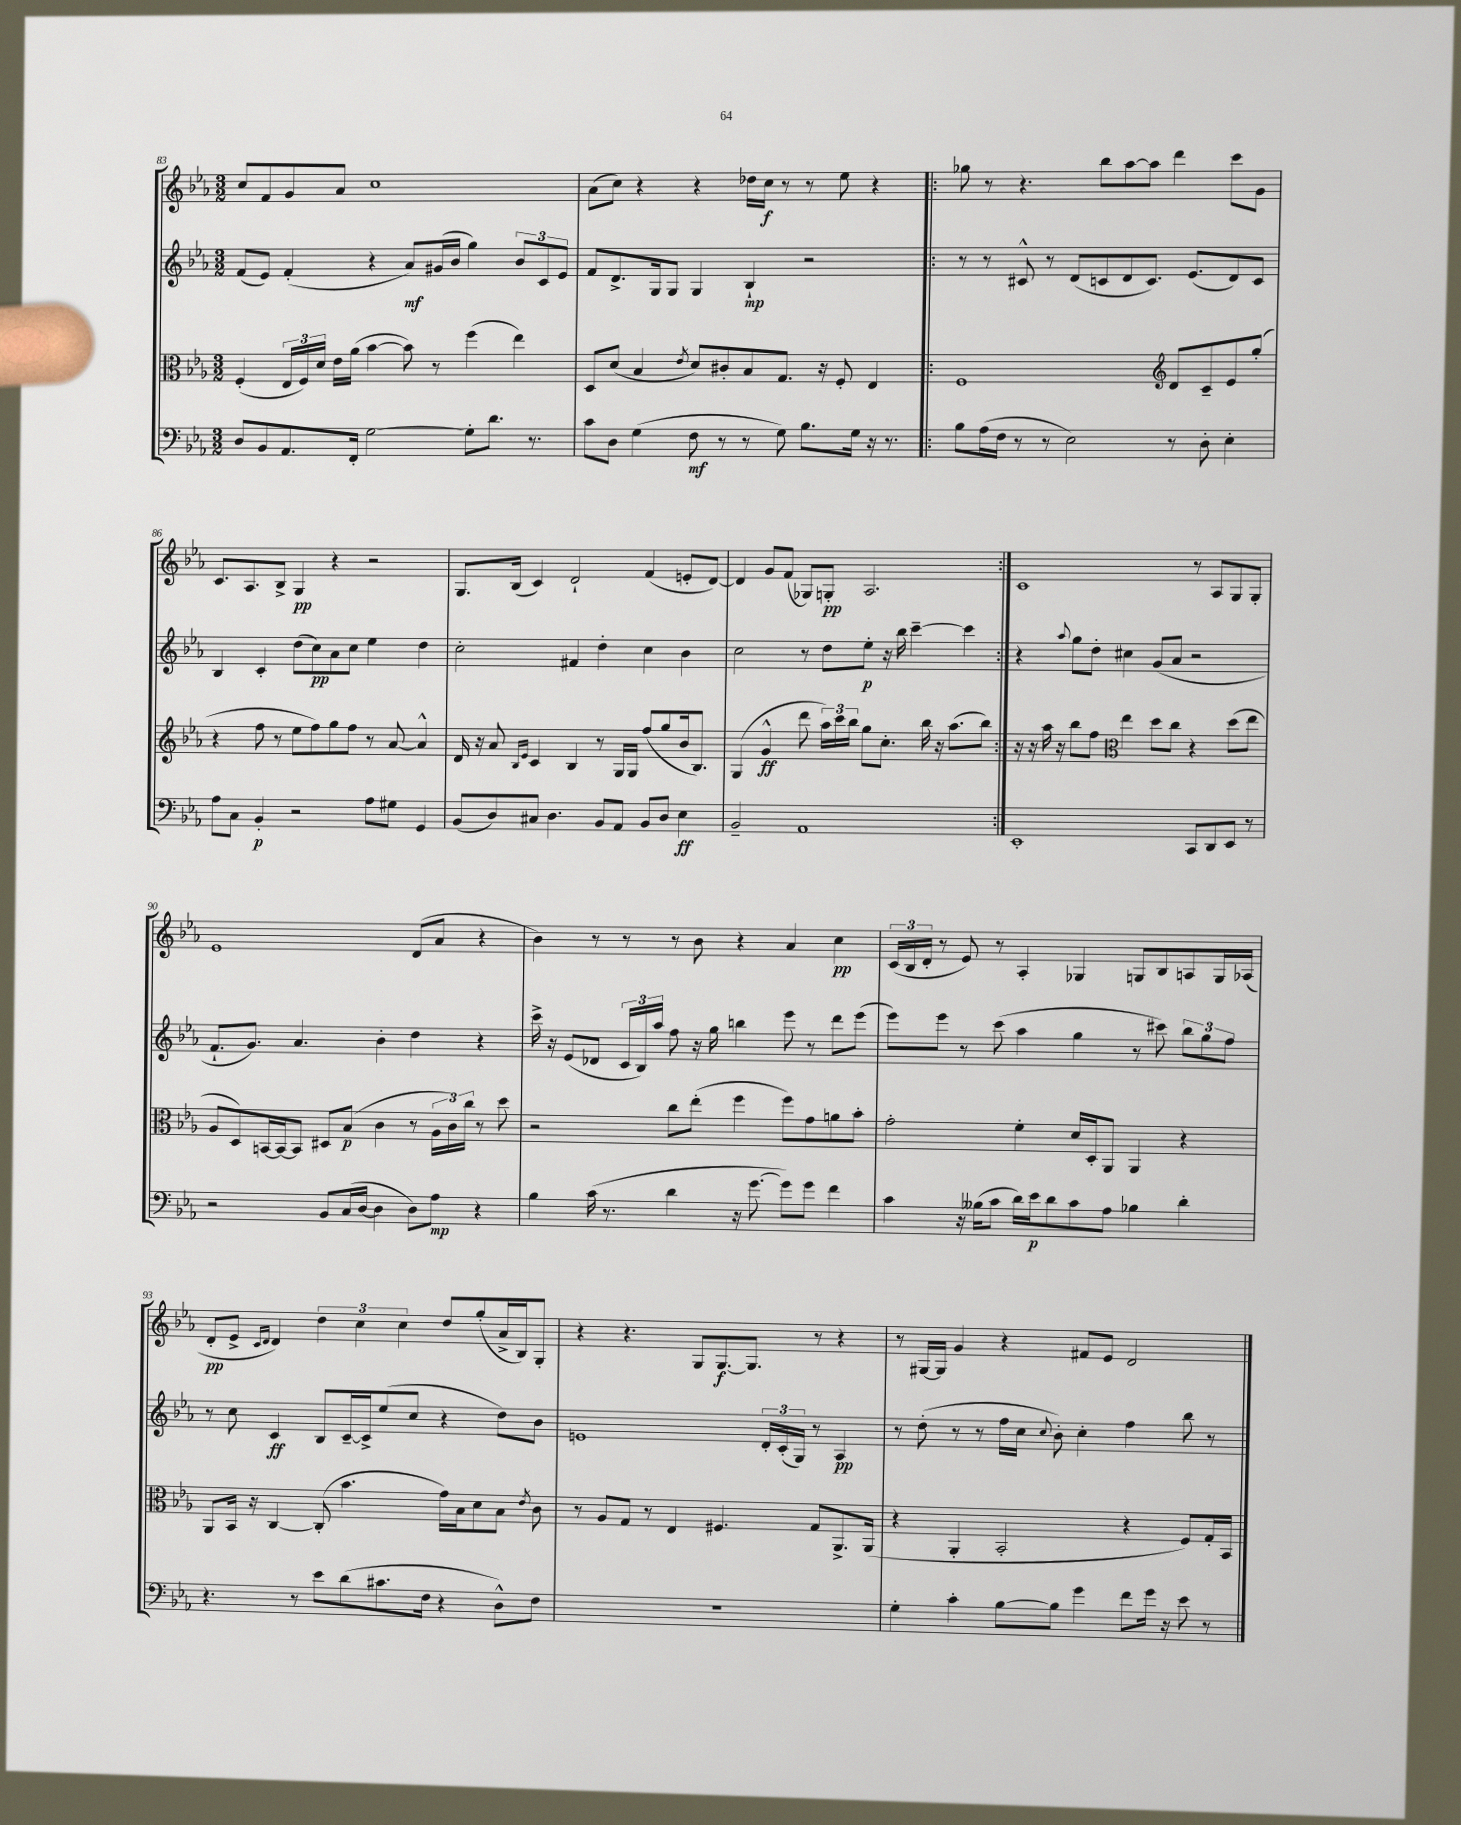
<<
\new StaffGroup <<
\new Staff = "s0" {
    \clef treble \key ees \major \numericTimeSignature \time 3/2
    \autoBeamOff c''8[ f'8 g'8 aes'8] c''1 |
    aes'8[( c''8]) r4 r4 des''16[ c''16]\f r8 r8 ees''8 r4 |
    \repeat volta 2 { ges''8 r8 r4. bes''8[ aes''8~ aes''8] d'''4 c'''8[ g'8] |
    c'8.[ aes8. bes8]-> g4\pp r4 r2 |
    g8.[ bes16]( c'4) d'2-! f'4( e'8[-. d'8]~) |
    d'4 g'8[ f'8]( ges8[) g8]-.\pp aes2. | }
    c'1 r8 aes8[ g8 g8]-. |
    ees'1 d'8[( aes'8] r4 |
    bes'4) r8 r8 r8 bes'8 r4 aes'4 c''4\pp |
    \tuplet 3/2 { c'16[( bes16 d'16]-. } r8 ees'8) r8 aes4-. ges4 g8[ bes8 a8 g16 aes16]( |
    d'8[-.\pp ees'8]-> \grace { c'16[ d'16] } d'4) \tuplet 3/2 { d''4 c''4 c''4 } d''8[ g''8-.( aes'16-> bes16) g8]-. |
    r4 r4. g8[ g8.~\f g8.] r8 r4 |
    r8 gis16[~ gis16] g'4 r4 fis'8[ ees'8] d'2 \bar "|." |
}
\new Staff = "s1" {
    \clef treble \key ees \major \numericTimeSignature \time 3/2
    \autoBeamOff f'8[( ees'8]) f'4-.( r4 aes'8[\mf) gis'16( bes'16] g''4) \tuplet 3/2 { bes'8[ c'8 ees'8] } |
    f'8[ d'8.-> g16 g8] g4 bes4-!\mp r2 |
    \repeat volta 2 { r8 r8 cis'8-^ r8 d'8[( c'8 d'8 c'8.]) ees'8.[( d'8) c'8] |
    bes4 c'4-. d''8[( c''8\pp) aes'8 c''8] ees''4 d''4 |
    c''2-. fis'4 d''4-. c''4 bes'4 |
    c''2 r8 d''8[ ees''8]-.\p r16 bes''16 c'''4~-- c'''4 | }
    r4 \appoggiatura { aes''8 } g''8[ d''8]-. cis''4 g'8[( aes'8] r2 |
    f'8.[-! g'8.]) aes'4. bes'4-. d''4 r4 |
    c'''16-> r16 ees'8[( des'8] \tuplet 3/2 { c'16[ bes16) aes''16] } f''8 r16 g''16 b''4 ees'''8 r8 d'''8[ ees'''8]( |
    ees'''8[) ees'''8] r8 c'''8( aes''4 g''4 r8 cis'''8) \tuplet 3/2 { bes''8[ g''8 f''8] } |
    r8 c''8 c'4\ff bes8[ c'16~-- c'16-> ees''8( c''8] r4 d''8[) bes'8] |
    e'1 \tuplet 3/2 { d'16[-. c'16-.( g16]) } r8 aes4\pp |
    r8 d''8-.( r8 r8 f''16[ c''16] \appoggiatura { c''8 } bes'8-.) c''4-. f''4 bes''8 r8 \bar "|." |
}
\new Staff = "s2" {
    \clef alto \key ees \major \numericTimeSignature \time 3/2
    \autoBeamOff f4-.( \tuplet 3/2 { ees16[ f16) d'16] } ees'16[ aes'16]( bes'4~ bes'8) r8 f''4( ees''4) |
    d8[ d'8]( bes4 \acciaccatura { ees'8 } d'8[) cis'8-. bes8 g8.] r16 f8-. ees4 |
    \repeat volta 2 { f1 \clef treble d'8[ c'8-- ees'8 g''8]-.( |
    r4 f''8 r8 ees''8[ f''8) g''8 f''8] r8 aes'8~ aes'4-^ |
    d'16 r16 aes'8 \grace { bes16[ ees'16] } c'4 bes4 r8 g16[ g16] f''8[( g''8 bes'16 bes8.]) |
    g4( g'4-^\ff d'''8 \tuplet 3/2 { aes''16[) c'''16 bes''16] } g''8[ c''8.]-. bes''16 r16 aes''8.[( bes''8]) | }
    r16 r16 aes''16 r16 bes''8[ f''8] \clef alto ees''4 d''8[ c''8] r4 d''8[( ees''8] |
    aes8[ d8) b,16~ b,16~ b,8] dis8[ bes8]\p( c'4 r8 \tuplet 3/2 { aes16[ c'16) c''16] } r8 d''8 |
    r2 c''8[ ees''8]-.( f''4 f''8[) g'8 a'8 bes'8]-. |
    g'2-. f'4-. d'16[ d16-. aes,8] aes,4 r4 |
    aes,8[ bes,16] r16 c4~ c8-.( bes'4. g'16[) bes16 d'8 bes8] \acciaccatura { ees'8 } c'8 |
    r8 aes8[ g8] r8 ees4 fis4. g8[ aes,8.-> aes,16]( |
    r4 aes,4-. bes,2-. r4 f8[) g16-. bes,16] \bar "|." |
}
\new Staff = "s3" {
    \clef bass \key ees \major \numericTimeSignature \time 3/2
    \autoBeamOff d8[ bes,8 aes,8. f,16]-. g2~ g8[-. d'8.] r8. |
    c'8[ d8] g4( f8\mf r8 r8 g8) bes8.[ g16] r16 r8. |
    \repeat volta 2 { bes8[ aes16( f16] r8 r8 ees2) r8 d8-. ees4-. |
    aes8[ c8] bes,4-.\p r2 aes8[ gis8] g,4 |
    bes,8[( d8) cis8] d4. bes,8[ aes,8] bes,8[ d8] ees4\ff |
    bes,2-- aes,1 | }
    ees,1-. c,8[ d,8 ees,8] r8 |
    r2 bes,8[ c16( d16]~ d4 d8[) aes8]\mp r4 |
    bes4 c'16( r8. d'4 r16 g'8.~ g'8[) g'8] f'4 |
    c'4 r16 beses16[( c'8] d'16[) ees'16\p d'8 c'8 aes8] bes4 d'4-. |
    r4. r8 ees'8[ d'8( cis'8. f16] r4 d8[-^) f8] |
    R1. |
    g4-. c'4-. bes8[~ bes8] g'4 f'8[ g'16] r16 ees'8 r8 \bar "|." |
}
>>
>>
\layout { \context { \Score currentBarNumber = #83 } }
